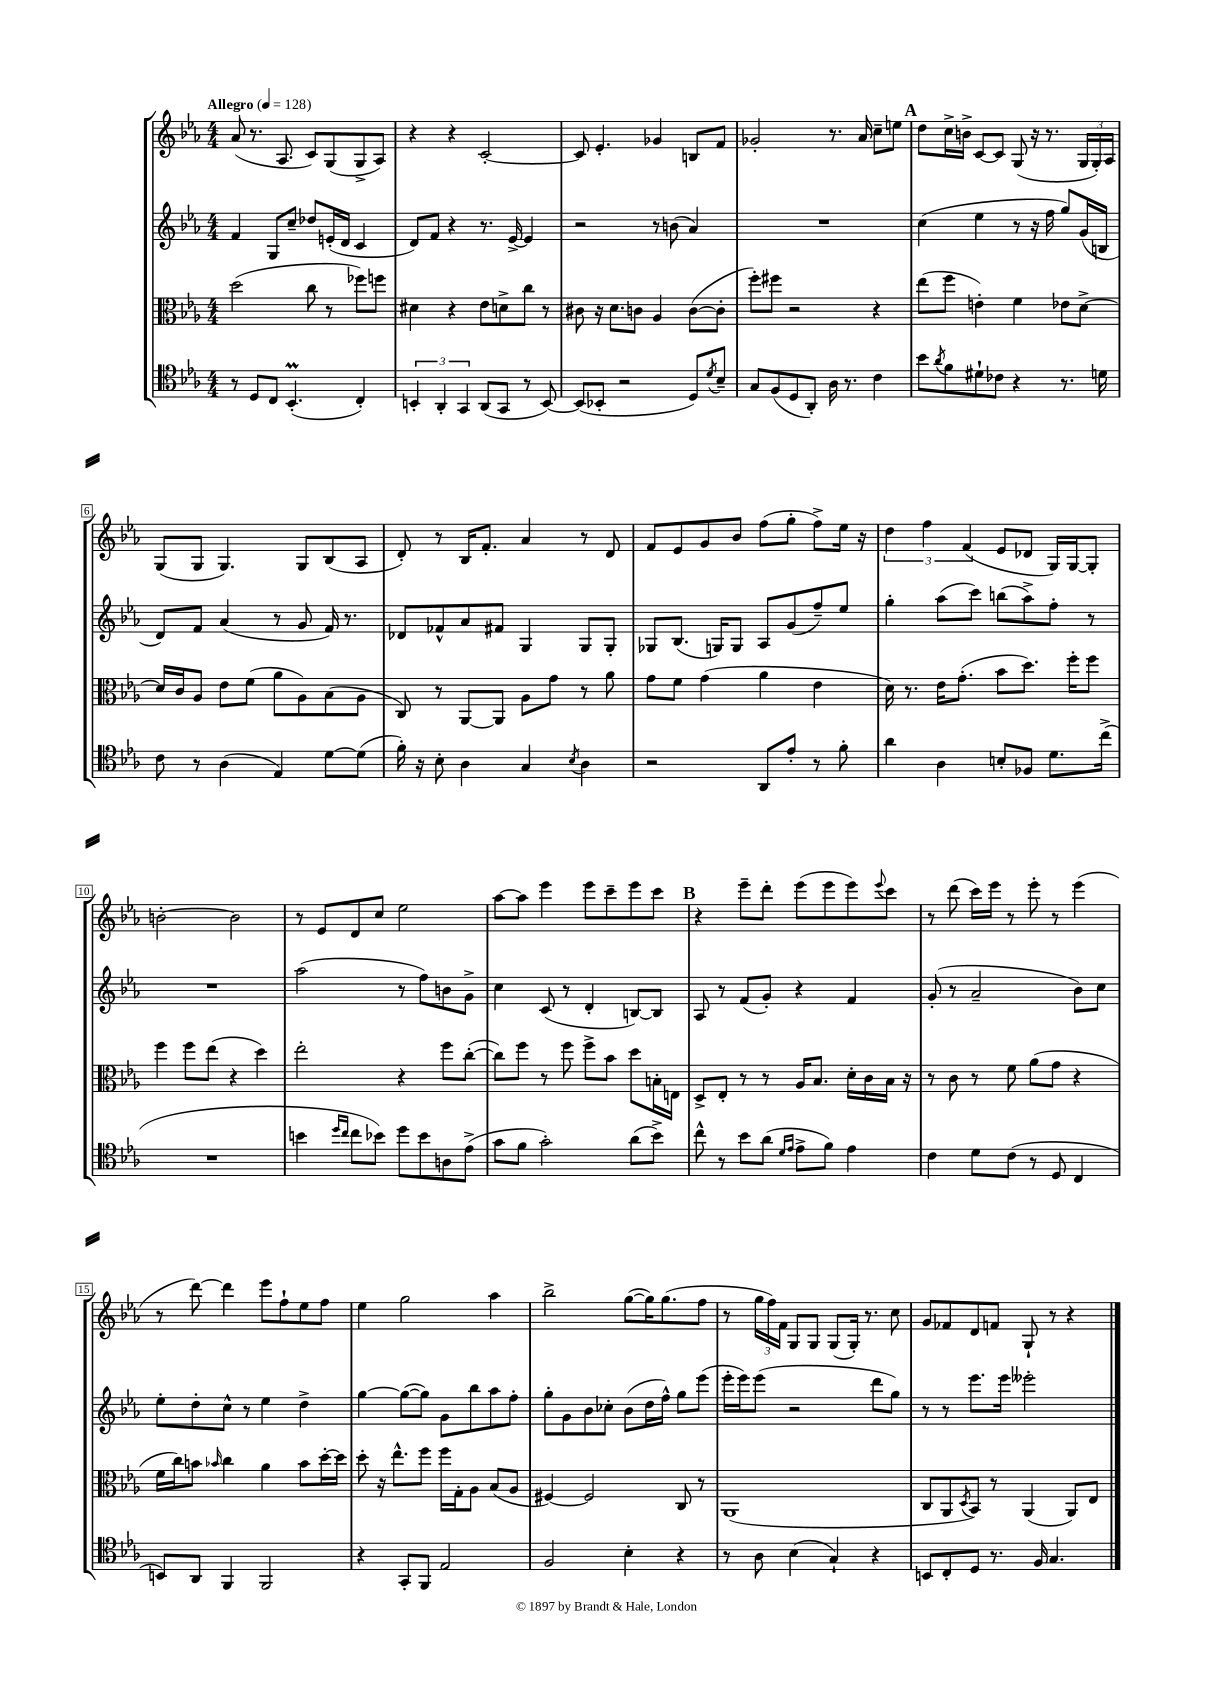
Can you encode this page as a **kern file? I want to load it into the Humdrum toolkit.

**kern	**kern	**kern	**kern
*part4	*part3	*part2	*part1
*staff4	*staff3	*staff2	*staff1
*clefC4	*clefC3	*clefG2	*clefG2
*k[b-e-a-]	*k[b-e-a-]	*k[b-e-a-]	*k[b-e-a-]
*M4/4	*M4/4	*M4/4	*M4/4
*MM128	*MM128	*MM128	*MM128
=1	=1	=1	=1
!	!	!	!LO:TX:a:B:t=Allegro
8r	(2dd\	4f/	(8a-/
8D/L	.	.	8.r
8C/J	.	8G/L	.
.	.	.	8.A-/
(4.BB-M'/	.	8cc~/J	.
.	8cc\	8dd-X/L	8c/L)
.	8r	(16en'/L	(8G/
.	.	16d/JJ	.
4C'/)	8ff-X\L)	4c/	8G^/
.	8ffn\J	.	8A-/J)
=2	=2	=2	=2
6BBn'/	4d#X\	8d/L)	4r
.	.	8f/J	.
6AA-'/	.	.	.
.	4r	4r	4r
6GG/	.	.	.
(8AA-/L	8e-\L	8.r	[2c'/
8GG/J	8dn^\	.	.
.	.	[16e-^/	.
8r	8cc\J	4e-/]	.
[8BB/)	8r	.	.
=3	=3	=3	=3
(8BB/L]	8c#X\	2r	8c/]
8BB-X'/J	16r	.	4.e-'/
.	8.d\L	.	.
2r	.	.	.
.	8cn\J	.	.
.	4A-/	8r	4g-X/
.	.	(8bn\	.
8D/L)	([8c\L	4a-/)	8Bn/L
8qd/	.	.	.
8B-~/J	8c'\J]	.	8f/J
=4	=4	=4	=4
8G/L	8ff'\L)	1r	2g-X'/
(8F/	8ff#X\J	.	.
8D/	2r	.	.
8AA-'/J)	.	.	.
16A-\	.	.	8.r
8.r	.	.	.
.	.	.	16a-/
4c\	4r	.	8cc~\L
.	.	.	8een\J
!!LO:REH:place=s1:t=A
=5	=5	=5	=5
8b-\L	(8ee-\L	(4cc\	8dd\L
8qa-/	.	.	.
8f\	8ff\J	.	16cc^\L
.	.	.	16bn^\JJ
8d#X`\	4en'\)	4ee-\	[8c/L
8c-X\J	.	.	8c/J]
4r	4f\	8r	(8G/
.	.	16r	16r
.	.	16ff\	8.r
8.r	8e-X\L	8gg/L)	.
.	[8d^\J	(16g/L	24G/LL
.	.	.	24G'/)
16dn\	.	16Bn/JJ	.
.	.	.	24A-/JJ
!!LO:LB:g=z
=6	=6	=6	=6
8c\	16d/LL]	8d/L)	(8G/L
.	16c/J	.	.
8r	8A-/J	8f/J	8G/J
(4A-\	8e-\L	(4a-/	4.G/)
.	(8f\J	.	.
4E-/)	8a-\L	8r	.
.	8A-\)	8g/	8G/L
[8d\L	(8B-\	16f/)	(8B-/
.	.	8.r	.
(8d\J]	8A-\J	.	8A-/J
=7	=7	=7	=7
16f'\)	8C/)	8d-X/L	8d'/)
16r	.	.	.
8B-'\	8r	8f-X^^/	8r
4A-\	[8AA-/L	8a-/	16B-/KL
.	.	.	8.f'/J
.	8AA-/J]	8f#X/J	.
4G/	8A-\L	4G/	4a-/
.	8g\J	.	.
8qB-/	.	.	.
4A-\	8r	8G/L	8r
.	8a-\	8G'/J	8d/
=8	=8	=8	=8
2r	8g\L	8G-X/L	8f/L
.	8f\J	(8.B-/J	8e-/
.	(4g\	.	8g/
.	.	16Gn/KL)	.
.	.	8G/J	8b-/J
8AA-/L	4a-\	8A-/L	(8ff\L
8e-'/J	.	(8g/	8gg'\J
8r	4e-\	8ff~/)	8ff^\L)
8f'\	.	8ee-/J	16ee-\Jk
.	.	.	16r
=9	=9	=9	=9
4a-\	16d\)	4gg'\	6dd\
.	8.r	.	.
.	.	.	6ff\
4A-\	16e-\KL	(8aa-\L	.
.	(8.g'\J	.	.
.	.	.	(6f/
.	.	8ccc\J)	.
8Bn'/L	8b-\L	(8bbn\L	8e-/L
8F-X/J	8.dd\J)	8aa-^\)	8d-X/J
8.d\L	.	8ff'\J	16G/LL)
.	16ff'\KL	.	[16G/J
.	8ff\J	8r	8G'/J]
(16cc^\Jk	.	.	.
!!LO:LB:g=z
=10	=10	=10	=10
1r	4ff\	1r	[2bn'\
.	8ff\L	.	.
.	(8ee-\J	.	.
.	4r	.	2b\]
.	4dd\)	.	.
=11	=11	=11	=11
4bn\	2ee-'\	(2aa-\	8r
.	.	.	8e-/L
16qqdd/LL	.	.	.
16qqcc/JJ	.	.	.
8cc\L	.	.	8d/
8b-X\J)	.	.	8cc/J
8dd\L	4r	8r	2ee-\
8b-\	.	8ff\L)	.
8An\	8ff\L	8bn\	.
(8e-^\J	([8cc'\J	8g^\J	.
=12	=12	=12	=12
8g\L	8cc\L])	4cc\	[8aa-\L
8f\J	8ff\J	.	8aa-\J]
2g'\)	8r	(8c/	4eee-\
.	8ff\	8r	.
.	8ff^\L	4d'/	8eee-\L
.	8b-\J	.	8ccc~\
(8a-\L	8dd\L	[8Bn/L)	8eee-\
8b-^\J)	16Bn'\L	8B/J]	8ccc\J
.	16En\JJ	.	.
!!LO:REH:place=s1:t=B
=13	=13	=13	=13
8cc^^\	8D^/L	8A-/	4r
8r	8E-'/J	8r	.
8b-\L	8r	(8f/L	8eee-~\L
(8a-\J	8r	8g'/J)	8ddd'\J
16qqd/LL	.	.	.
16qqe-/JJ	.	.	.
8e-^\L	16A-/KL	4r	(8eee-\L
.	8.B-/J	.	.
8f\J)	.	.	8eee-\
4e-\	16d'\LL	4f/	8eee-\)
.	16c\	.	.
.	.	.	8qqeee-/
.	16B-\JJ	.	8ccc\J
.	16r	.	.
=14	=14	=14	=14
4c\	8r	(8g'/	8r
.	8c\	8r	(8ddd\
8d\L	8r	2a-~/	16ccc\LL)
.	.	.	16eee-\JJ
(8c\J	8f\	.	8r
8r	(8a-\L	.	8eee-'\
8D/	8g\J	.	8r
4C/	4r	8b-\L)	(4eee-\
.	.	8cc\J	.
!!LO:LB:g=z
=15	=15	=15	=15
8BBn/L)	16f\LL	8ee-'\L	8r
.	16cc\J)	.	.
8AA-/J	8bn\J	8dd'\	[8ddd\)
.	16qqb-X/	.	.
4FF/	4cc\	8cc^^\J	4ddd\]
.	.	8r	.
2FF/	4a-\	4ee-\	8eee-\L
.	.	.	8ff`\
.	8b-\L	4dd^\	8ee-\
.	[16dd'\L	.	8ff\J
.	16dd\JJ]	.	.
=16	=16	=16	=16
4r	8dd'\	[4gg\	4ee-\
.	16r	.	.
.	8.ee-^^\L	.	.
8GG'/L	.	(8gg\L_	2gg\
8FF/J	8ff\J	8gg\J])	.
2E-/	16ff\LL	8g\L	.
.	16G'\J	.	.
.	8A-\J	8bb-\	.
.	(8B-/L	8aa-\	4aa-\
.	8A-/J	8ff'\J	.
=17	=17	=17	=17
2F/	[4F#X/)	8gg'\L	2bb-^\
.	.	8g\	.
.	2F#/]	8b-\	.
.	.	8cc-X'\J	.
4B-'\	.	(8b-\L	([8gg\L
.	.	16dd\L	16gg\K])
.	.	16ff^^\JJ)	(8.gg\
4r	8C/	8gg\L	.
.	8r	(8eee-\J	8ff\J
=18	=18	=18	=18
8r	(1AA-	16eee-'\LL	8r
.	.	16eee-\J)	.
8A-\	.	(8eee-\J	24gg\LL
.	.	.	24ff\)
.	.	.	24f\JJ
(4B-\	.	2r	8G/L
.	.	.	8G/J
4G`/)	.	.	(8G/L
.	.	.	16G'/Jk)
.	.	.	8.r
4r	.	8ddd\L	.
.	.	8gg\J)	8cc\
=19	=19	=19	=19
8BBn/L	8C/L	8r	8g/L
8C'/	8AA-/	8r	8f-X/
.	8qD/	.	.
8D/J	8BB-/J)	8.eee-\L	8d/
8.r	8r	.	8fn/J
.	.	16eee-\Jk	.
.	(4AA-/	2eee--X'\	8G`/
16F/	.	.	.
4.G/	.	.	8r
.	8AA-/L)	.	4r
.	8E-/J	.	.
==	==	==	==
*-	*-	*-	*-
